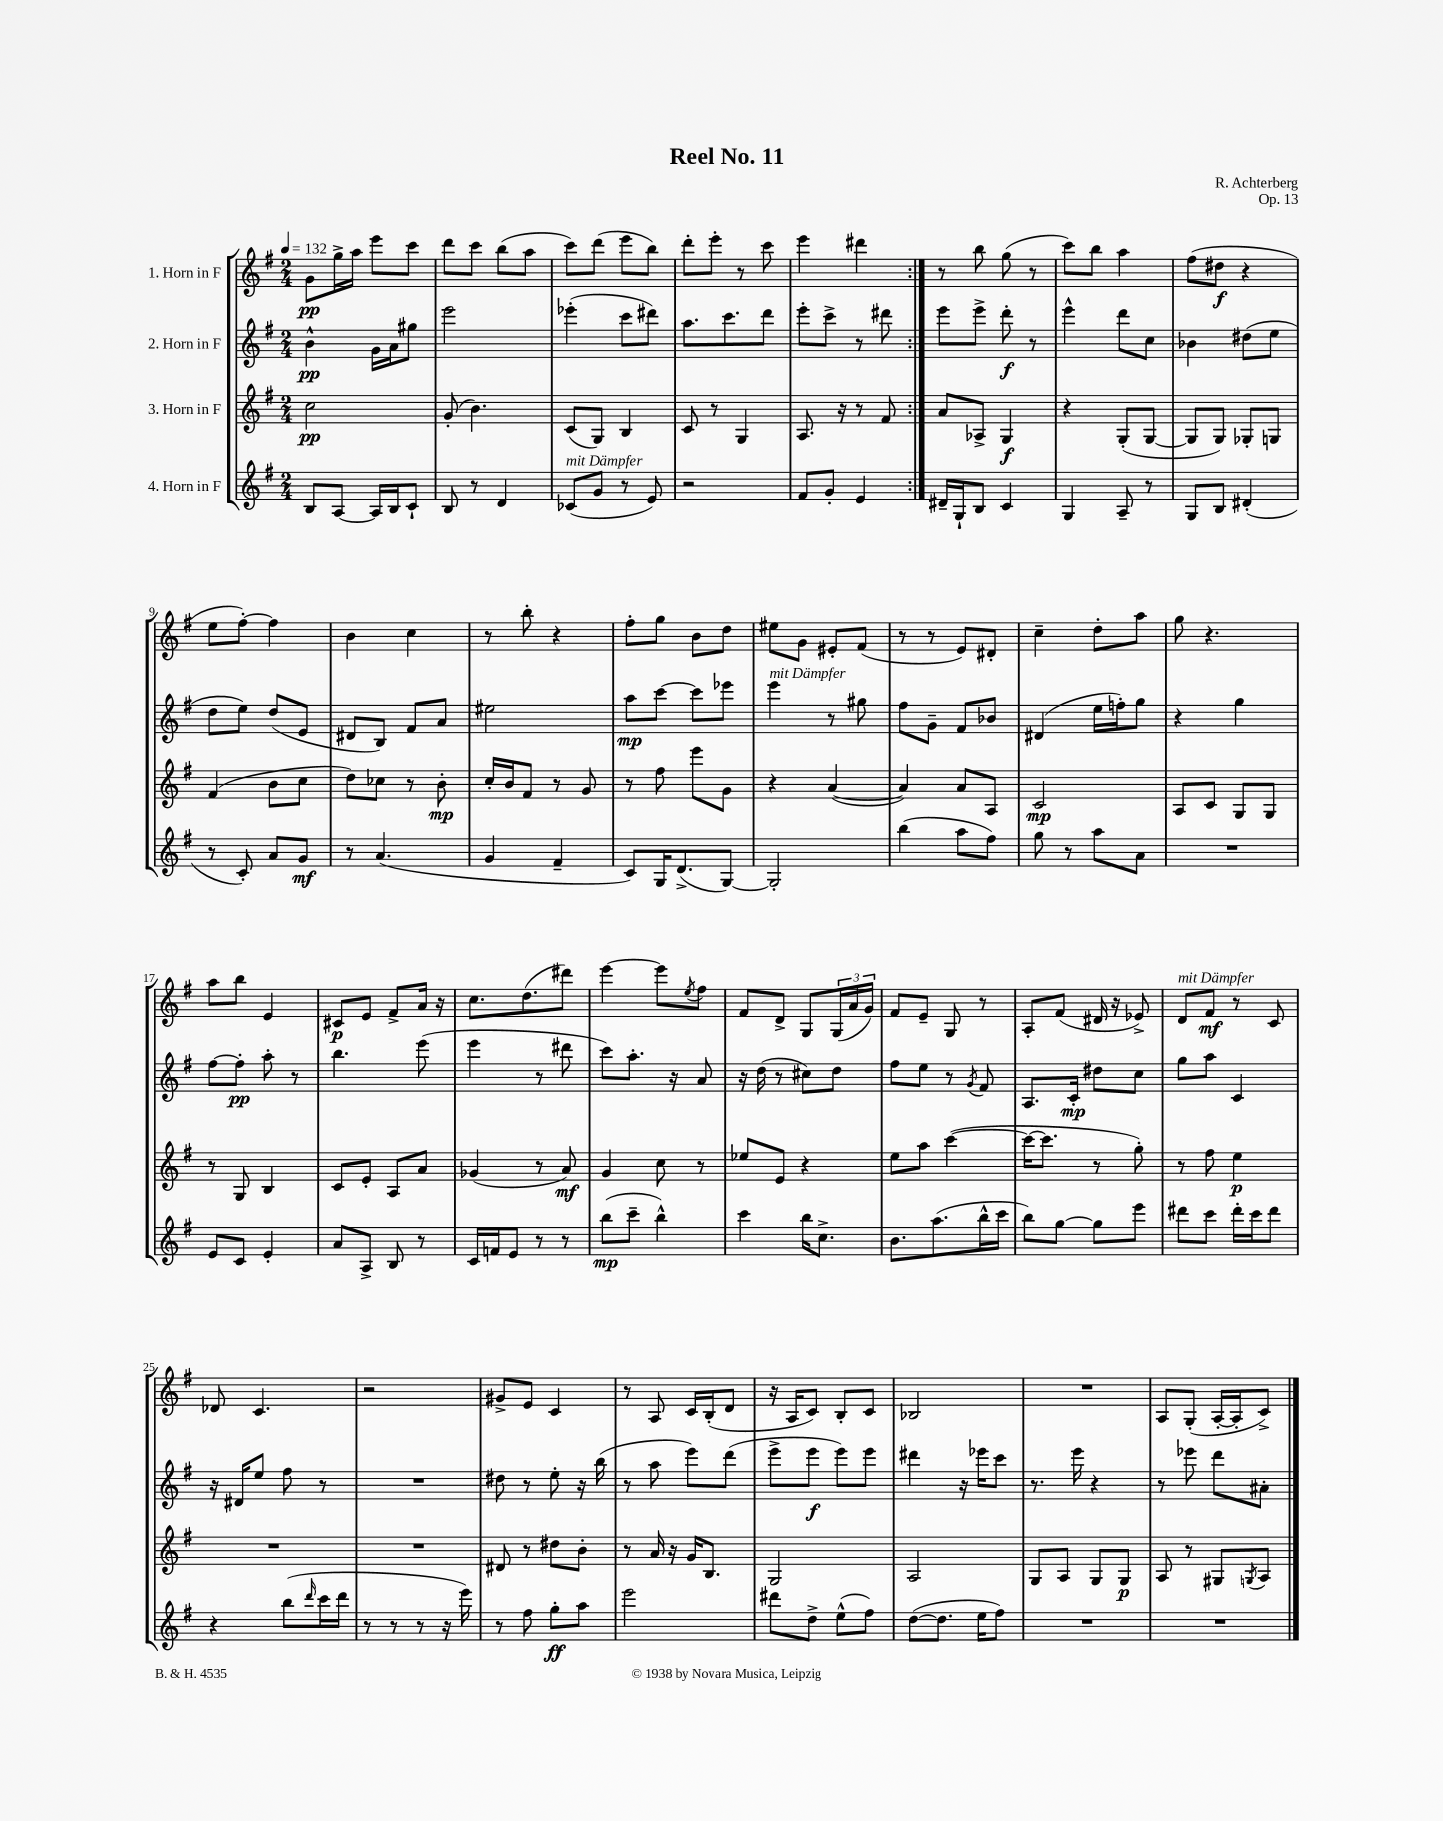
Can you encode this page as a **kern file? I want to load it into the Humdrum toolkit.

**kern	**kern	**kern	**kern
*staff4	*staff3	*staff2	*staff1
*clefG2	*clefG2	*clefG2	*clefG2
*k[f#]	*k[f#]	*k[f#]	*k[f#]
*M2/4	*M2/4	*M2/4	*M2/4
*MM132	*MM132	*MM132	*MM132
8B	2cc	4b^^	8g
[8A	.	.	16gg^
.	.	.	16aa
16A]	.	16g	8eee
16B	.	16a	.
8c`	.	8gg#	8ccc
=	=	=	=
8B	(8g'	2eee	8ddd
8r	4.b)	.	8ccc
4d	.	.	(8bb
.	.	.	8aa
=	=	=	=
(8c-	(8c	(4eee-'	8ccc)
8g	8G)	.	(8ddd
8r	4B	8ccc	8eee
8e)	.	8ddd#)	8bb)
=	=	=	=
2r	8c	8.aa	8ddd'
.	8r	.	8eee'
.	.	8.ccc	.
.	4G	.	8r
.	.	8ddd	8ccc
=	=	=	=
8f#	8.A	8eee'	4eee
8g'	.	8ccc^	.
.	16r	.	.
4e	8r	8r	4ddd#
.	8f#	8ddd#	.
=:|!	=:|!	=:|!	=:|!
16d#~	8a	8eee	8r
16G`	.	.	.
8B	8A-^	8eee^	8bb
4c	4G	8ddd'	(8gg
.	.	8r	8r
=	=	=	=
4G	4r	4eee^^	8ccc)
.	.	.	8bb
8A~	(8G'	8ddd	4aa
8r	[8G	8cc	.
=	=	=	=
8G	8G]	4b-	(8ff#
8B	8G)	.	8dd#
(4d#'	8G-'	(8dd#	4r
.	8G	8ee	.
=	=	=	=
8r	(4f#	8dd	8ee
8c')	.	8ee)	[8ff#')
8a	8b	(8dd	4ff#]
8g	8cc	8e	.
=	=	=	=
8r	8dd)	8d#	4b
(4.a	8cc-	8B)	.
.	8r	8f#	4cc
.	8b'	8a	.
=	=	=	=
4g	16cc'	2ee#	8r
.	16b	.	.
.	8f#	.	8bb'
4f#~	8r	.	4r
.	8g	.	.
=	=	=	=
8c)	8r	8aa	8ff#'
16G	8ff#	[8ccc	8gg
(8.d^	.	.	.
.	8eee	8ccc]	8b
[8G)	8g	8eee-	8dd
=	=	=	=
2G']	4r	4eee	8ee#
.	.	.	8g
.	([4a	8r	8e#'
.	.	8gg#	(8f#
=	=	=	=
(4bb	4a])	8ff#	8r
.	.	8g~	8r
8aa	8a	8f#	8e)
8ff#)	8A	8b-	8d#'
=	=	=	=
8gg	2c	(4d#	4cc~
8r	.	.	.
8aa	.	16ee	8dd'
.	.	16ff')	.
8a	.	8gg	8aa
=	=	=	=
2r	8A	4r	8gg
.	8c	.	4.r
.	8G	4gg	.
.	8G	.	.
=	=	=	=
8e	8r	[8ff#	8aa
8c	8G	8ff#']	8bb
4e'	4B	8aa'	4e
.	.	8r	.
=	=	=	=
8a	8c	4.bb	8c#
8A^	8e'	.	8e
8B	8A	.	8f#^
8r	8a	(8eee	16a
.	.	.	16r
=	=	=	=
16c	(4g-	4eee	8.cc
16f	.	.	.
8e	.	.	.
.	.	.	(8.dd
8r	8r	8r	.
8r	8a)	8ddd#	8ddd#)
=	=	=	=
(8bb	4g	8ccc)	[4eee
8ccc~	.	8.aa'	.
4bb^^)	8cc	.	8eee]
.	.	16r	.
.	.	.	8qee
.	8r	8a	8ff#
=	=	=	=
4ccc	8ee-	16r	8f#
.	.	(16dd	.
.	8e	8r	8d^
16bb	4r	8cc#)	8G
8.cc^	.	.	.
.	.	8dd	(24G
.	.	.	24a
.	.	.	24g)
=	=	=	=
8.b	8ee	8ff#	8f#
.	8aa	8ee	8e~
(8.aa	.	.	.
.	([4ccc	8r	8G
.	.	8qg	.
16bb^^	.	8f#	8r
16ccc	.	.	.
=	=	=	=
8bb)	16ccc_	8.A	8A'
.	8.ccc]	.	.
[8gg	.	.	(8f#
.	.	16c'	.
8gg]	8r	8dd#	16d#
.	.	.	16r
8eee	8gg')	8cc	8e-^)
=	=	=	=
8ddd#	8r	8gg	8d
8ccc	8ff#	8aa	8f#
16ddd#'	4ee	4c	8r
16ccc	.	.	.
8ddd#	.	.	8c
=	=	=	=
4r	2r	16r	8d-
.	.	16d#	.
.	.	8ee	4.c
(8bb	.	8ff#	.
16qqddd	.	.	.
16ccc	.	8r	.
16ddd	.	.	.
=	=	=	=
8r	2r	2r	2r
8r	.	.	.
8r	.	.	.
16r	.	.	.
16eee)	.	.	.
=	=	=	=
8r	8d#	8dd#	8g#^
8ff#	8r	8r	8e
8gg'	8dd#	8ee'	4c
8aa	8b'	16r	.
.	.	(16bb	.
=	=	=	=
2eee	8r	8r	8r
.	16a	8aa	8A
.	16r	.	.
.	16g	8eee)	16c
.	8.B	.	(16B'
.	.	(8ddd	8d
=	=	=	=
8ddd#	2G	8eee^	16r
.	.	.	16A
8dd^	.	8eee	8c)
(8ee^^	.	8eee)	8B'
8ff#)	.	8eee	8c
=	=	=	=
([8dd	2A	4ddd#	2B-
8.dd]	.	.	.
.	.	16r	.
16ee	.	16eee-	.
8ff#)	.	8ccc	.
=	=	=	=
2r	8G	8.r	2r
.	8A	.	.
.	.	16eee	.
.	8G	4r	.
.	8G	.	.
=	=	=	=
2r	8A	8r	8A
.	8r	8eee-	(8G'
.	8G#	8ddd	[16A'
.	.	.	16A']
.	8qG	.	.
.	8A	8a#'	8c^)
==	==	==	==
*-	*-	*-	*-
